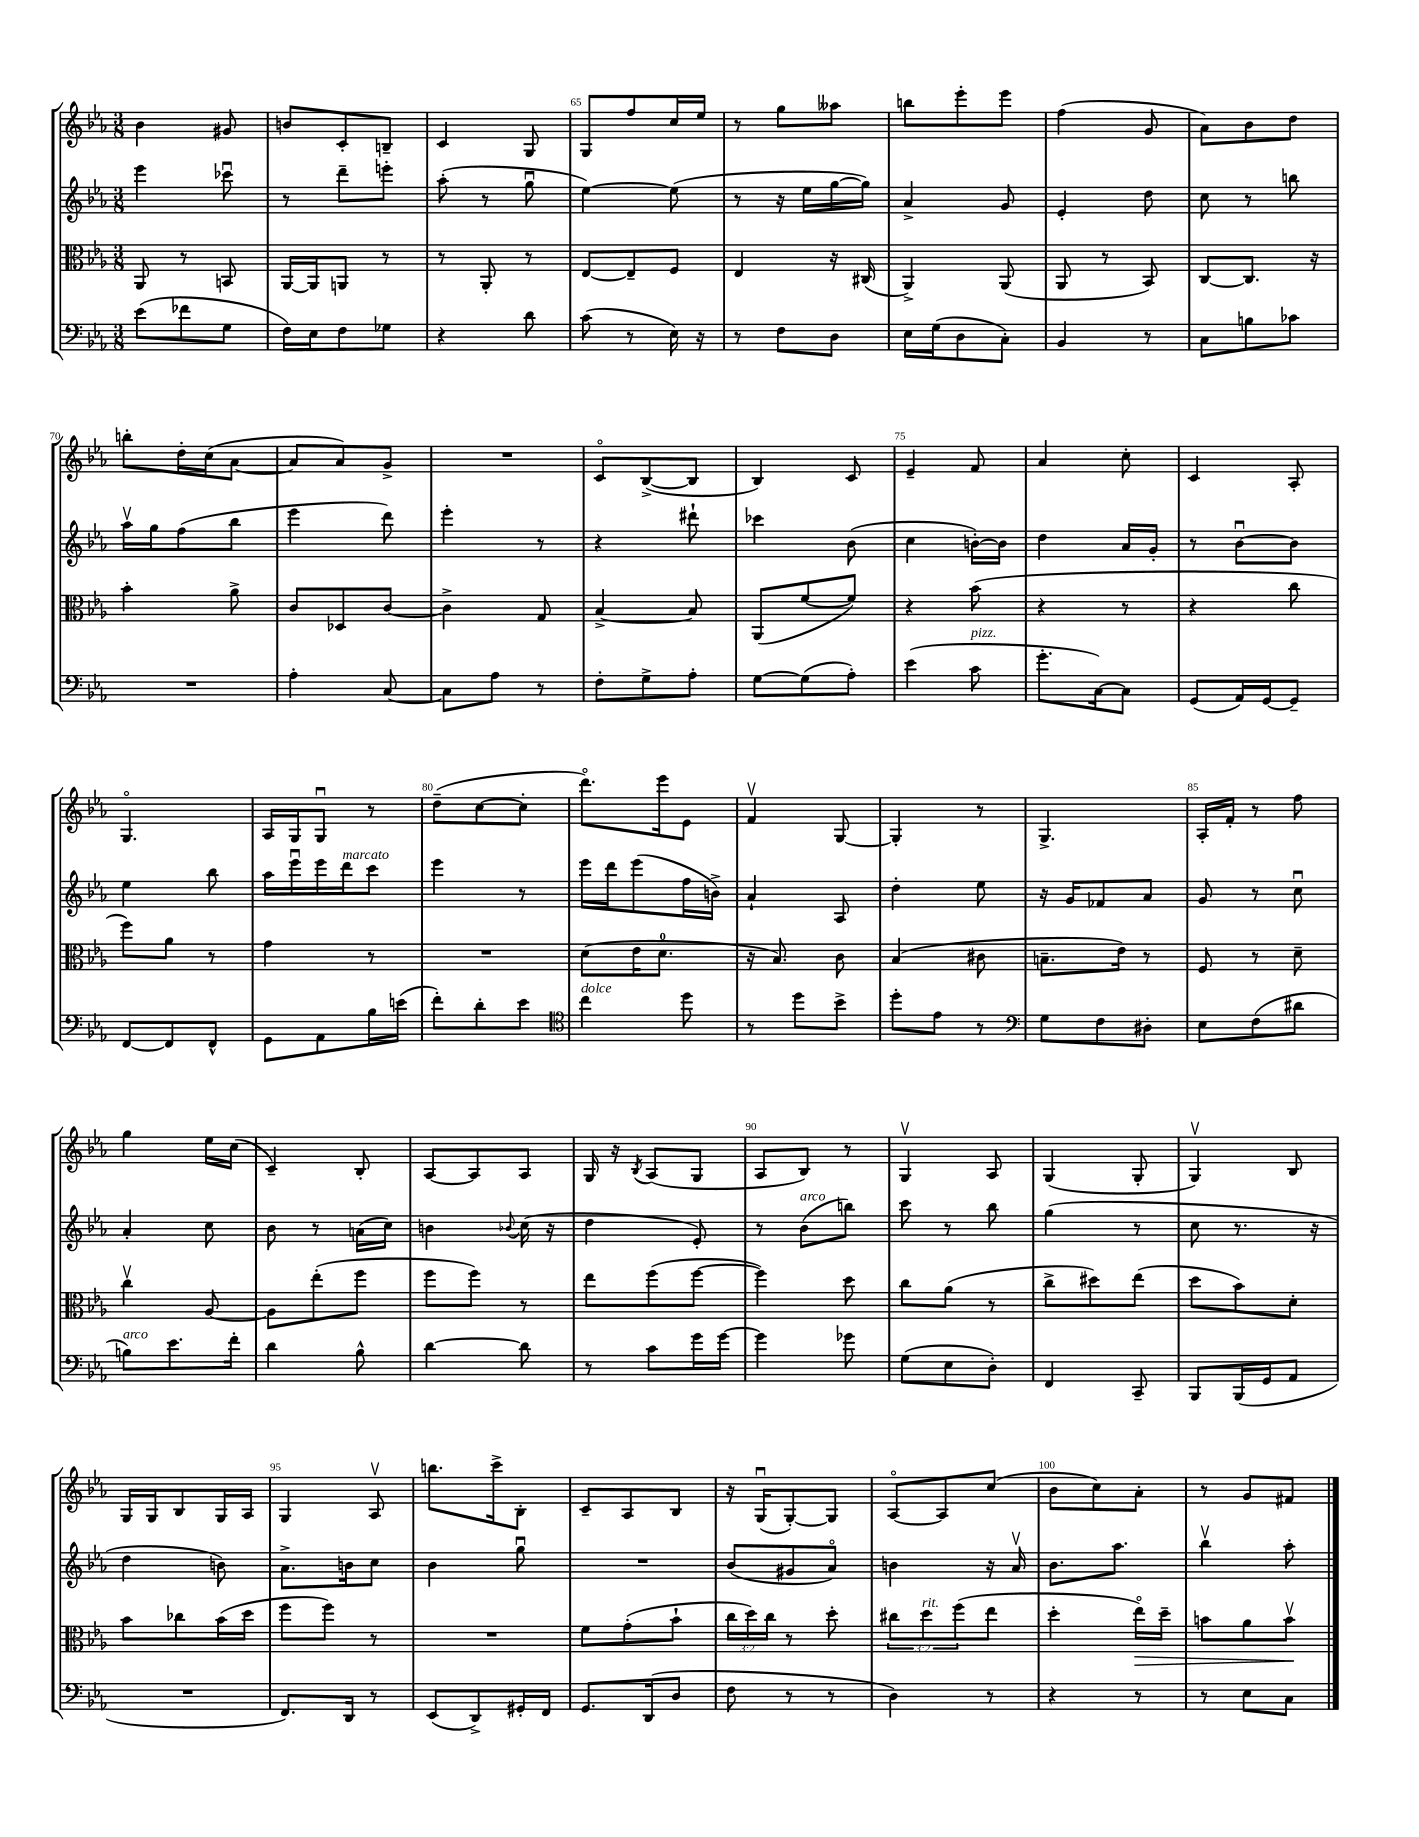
<<
\new StaffGroup <<
\new Staff = "s0" {
    \clef treble \key ees \major \numericTimeSignature \time 3/8
    bes'4 gis'8 |
    b'8 c'8-. b8-- |
    c'4 g8 |
    g8 f''8 c''16 ees''16 |
    r8 g''8 aeses''8 |
    b''8 ees'''8-. ees'''8 |
    f''4( g'8 |
    aes'8) bes'8 d''8 |
    b''8-. d''16-. c''16( aes'8~ |
    aes'8 aes'8) g'8-> |
    R4. |
    c'8\flageolet bes8~->( bes8 |
    bes4) c'8 |
    ees'4-- f'8 |
    aes'4 c''8-. |
    c'4 aes8-. |
    g4.\flageolet |
    aes16 g16 g8\downbow r8 |
    d''8--( c''8~ c''8-. |
    d'''8.\flageolet) ees'''16 ees'8 |
    f'4\upbow g8~ |
    g4-. r8 |
    g4.-> |
    aes16-. f'16-. r8 f''8 |
    g''4 ees''16 c''16( |
    c'4--) bes8-. |
    aes8~ aes8 aes8 |
    g16 r16 \acciaccatura { bes8 } aes8( g8 |
    aes8 bes8) r8 |
    g4\upbow aes8 |
    g4( g8-. |
    g4\upbow) bes8 |
    g16 g16 bes8 g16 aes16 |
    g4 aes8\upbow |
    b''8. c'''16-> bes8-. |
    c'8-- aes8 bes8 |
    r16 g16\downbow( g8~-.) g8 |
    aes8~\flageolet aes8 c''8( |
    bes'8 c''8) aes'8-. |
    r8 g'8 fis'8 \bar "|." |
}
\new Staff = "s1" {
    \clef treble \key ees \major \numericTimeSignature \time 3/8
    ees'''4 ces'''8\downbow |
    r8 d'''8-- e'''8-. |
    aes''8-.( r8 g''8\downbow |
    ees''4~) ees''8( |
    r8 r16 ees''16 g''16~ g''16) |
    aes'4-> g'8 |
    ees'4-. d''8 |
    c''8 r8 b''8 |
    aes''16\upbow g''16 f''8( bes''8 |
    ees'''4 d'''8) |
    ees'''4-. r8 |
    r4 dis'''8-! |
    ces'''4 bes'8( |
    c''4 b'16~-.) b'16 |
    d''4 aes'16 g'16-. |
    r8 bes'8~\downbow bes'8 |
    ees''4 bes''8 |
    aes''16 ees'''16\downbow ees'''16 d'''16^\markup { \italic "marcato" } c'''8 |
    ees'''4 r8 |
    ees'''16 d'''16 ees'''8( f''16 b'16->) |
    aes'4-! aes8 |
    d''4-. ees''8 |
    r16 g'16 fes'8 aes'8 |
    g'8 r8 c''8\downbow |
    aes'4-. c''8 |
    bes'8 r8 a'16( c''16) |
    b'4 \appoggiatura { bes'8 } c''16( r16 |
    d''4 ees'8-.) |
    r8 bes'8^\markup { \italic "arco" }( b''8) |
    c'''8 r8 bes''8 |
    g''4( r8 |
    c''8 r8. r16 |
    d''4 b'8) |
    aes'8.-> b'16 c''8 |
    bes'4 g''8\downbow |
    R4. |
    bes'8( gis'8 aes'8\flageolet) |
    b'4 r16 aes'16\upbow |
    bes'8. aes''8. |
    bes''4\upbow aes''8-. \bar "|." |
}
\new Staff = "s2" {
    \clef alto \key ees \major \numericTimeSignature \time 3/8 \override Staff.TupletNumber.text = #tuplet-number::calc-fraction-text
    aes,8 r8 b,8 |
    aes,16~ aes,16 a,8 r8 |
    r8 aes,8-. r8 |
    ees8~ ees8-- f8 |
    ees4 r16 cis16( |
    aes,4->) aes,8( |
    aes,8 r8 bes,8) |
    c8~ c8. r16 |
    bes'4-. aes'8-> |
    c'8 des8 c'8~ |
    c'4-> g8 |
    bes4~-> bes8 |
    aes,8( f'8~ f'8) |
    r4 bes'8( |
    r4 r8 |
    r4 c''8 |
    f''8) aes'8 r8 |
    g'4 r8 |
    R4. |
    d'8( ees'16 d'8.-0 |
    r16 bes8.) c'8 |
    bes4( cis'8 |
    b8.-- ees'16) r8 |
    f8 r8 d'8-- |
    c''4\upbow aes8~ |
    aes8 ees''8-.( f''8 |
    f''8 f''8) r8 |
    ees''8 f''8( f''8~ |
    f''4) d''8 |
    c''8 aes'8( r8 |
    c''8-> dis''8) ees''8( |
    d''8 bes'8) d'8-. |
    bes'8 ces''8 bes'16( d''16 |
    f''8 f''8) r8 |
    R4. |
    f'8 g'8-.( bes'8-! |
    \tuplet 3/2 { c''16 d''16) c''16 } r8 d''8-. |
    \tuplet 3/2 { cis''8 d''8^\markup { \italic "rit." } f''8( } ees''8 |
    d''4-. ees''16\flageolet\>) d''16-- |
    b'8 aes'8 b'8\upbow\! \bar "|." |
}
\new Staff = "s3" {
    \clef bass \key ees \major \numericTimeSignature \time 3/8
    ees'8( fes'8 g8 |
    f16) ees16 f8 ges8 |
    r4 d'8 |
    c'8( r8 ees16) r16 |
    r8 f8 d8 |
    ees16 g16( d8 c8-.) |
    bes,4 r8 |
    c8 b8 ces'8 |
    R4. |
    aes4-. c8~ |
    c8 aes8 r8 |
    f8-. g8-> aes8-. |
    g8~ g8( aes8-.) |
    ees'4( c'8^\markup { \italic "pizz." } |
    g'8.-. c16~) c8 |
    g,8( aes,16) g,16~ g,8-- |
    f,8~ f,8 f,8-^ |
    g,8 aes,8 bes16 e'16( |
    f'8-.) d'8-. ees'8 |
    \clef tenor c''4^\markup { \italic "dolce" } d''8 |
    r8 d''8 bes'8-> |
    d''8-. ees'8 r8 |
    \clef bass g8 f8 dis8-. |
    ees8 f8( dis'8 |
    b8^\markup { \italic "arco" }) ees'8. f'16-. |
    d'4 bes8-^ |
    d'4~ d'8 |
    r8 c'8 g'16 g'16~ |
    g'4 ges'8 |
    g8( ees8 d8-.) |
    f,4 c,8-- |
    bes,,8 bes,,16( g,16 aes,8 |
    R4. |
    f,8.) d,16 r8 |
    ees,8( d,8->) gis,16-. f,16 |
    g,8. d,16( d8 |
    f8 r8 r8 |
    d4) r8 |
    r4 r8 |
    r8 ees8 c8 \bar "|." |
}
>>
>>
\layout { \context { \Score currentBarNumber = #62 \override BarNumber.break-visibility = ##(#f #t #t) barNumberVisibility = #(every-nth-bar-number-visible 5) } }
